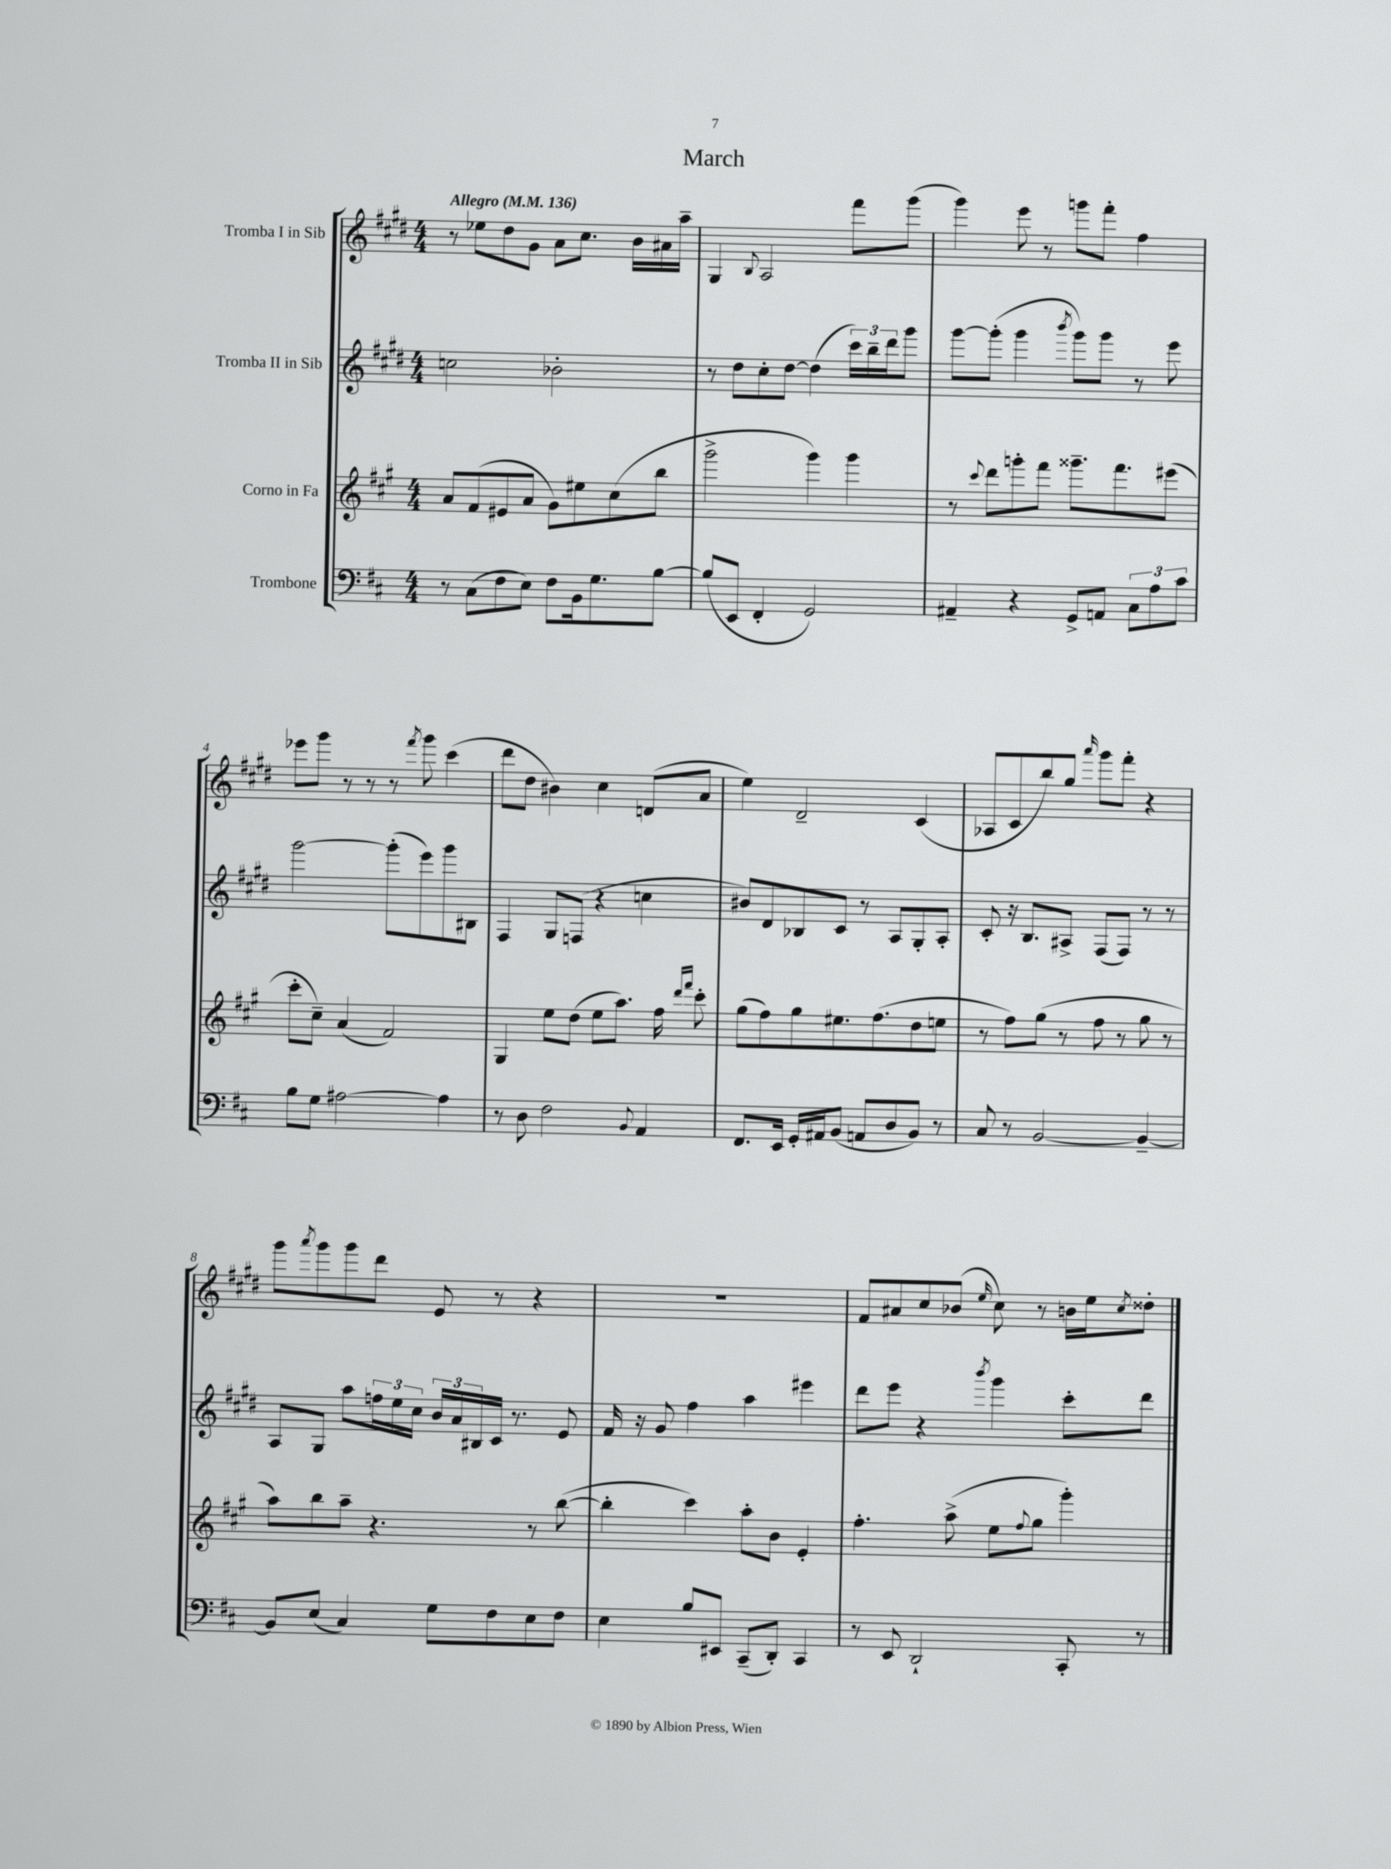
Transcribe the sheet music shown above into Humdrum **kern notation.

**kern	**kern	**kern	**kern
*staff4	*staff3	*staff2	*staff1
*clefF4	*clefG2	*clefG2	*clefG2
*k[f#c#]	*k[f#c#g#]	*k[f#c#g#d#]	*k[f#c#g#d#]
*M4/4	*M4/4	*M4/4	*M4/4
*MM136	*MM136	*MM136	*MM136
8r	8a	2cc	8r
(8C#	(8f#	.	8ee-
8F#	8e#	.	8dd#
8E)	8a	.	8g#
8F#	8g#)	2b-'	8a
16BB	8ee#	.	8.cc#
8.G	.	.	.
.	(8cc#	.	.
.	.	.	16b
[8B	8bb	.	16a#
.	.	.	16aa~
=	=	=	=
(8B]	2ggg#^	8r	4G#
8EE	.	8dd#	.
.	.	.	8qqB
4FF#'	.	8cc#'	2A
.	.	[8dd#	.
2GG)	4ggg#)	(4dd#]	.
.	4ggg#	24ccc#)	8fff#
.	.	24bb~	.
.	.	24ddd#	.
.	.	8ggg#	(8ggg#
=	=	=	=
4AA#~	8r	[8ggg#	4ggg#)
.	8qqccc#	.	.
.	8ddd	(8ggg#']	.
4r	8ggg'	4ggg#	8eee
.	8fff#	.	8r
.	.	8qbbb	.
8GG^	8.ggg##~	8ggg#)	8ggg
8AA	.	8ggg#	8fff#'
.	8.fff#	.	.
12C#	.	8r	4ff#
12A	.	.	.
.	(8eee#	8eee	.
12c#	.	.	.
=	=	=	=
8B	8ccc#'	[2ggg#	8eee-
8G	8cc#~)	.	8ggg#
[2A#	(4a	.	8r
.	.	.	8r
.	2f#)	(8ggg#']	8r
.	.	.	8qfff#
.	.	8eee)	8ggg#
4A#]	.	8ggg#	(4ccc#
.	.	8B#	.
=	=	=	=
8r	4G#	4F#	8ddd#
8D	.	.	8dd#
2F#	8ee	8G#	4b#)
.	(8dd	(8F	.
.	8ee	4r	4cc#
.	8.aa)	.	.
8qqBB	.	.	.
4AA	.	4cc	(8d
.	16ff#	.	.
.	16qqddd	.	.
.	16qqfff#	.	.
.	8ccc#'	.	8a
=	=	=	=
8.FF#	(8gg#	8b#)	4ee)
.	8ff#)	8d#	.
16EE	.	.	.
16GG'	8gg#	8B-	2d#~
16AA#	.	.	.
(8BB	8.ee#	8c#	.
8AA	.	8r	.
.	(8.ff#	.	.
8D	.	8A	.
8BB)	8dd	8G#'	(4c#
8r	8ee	8A'	.
=	=	=	=
8C#	8r	8c#'	8A-
8r	8ff#)	16r	8c#
.	.	8.B	.
[2BB	(8gg#	.	8bb)
.	8r	8A#^	8gg#
.	.	.	16qqaaa
.	8ff#	(8F#	8ggg#
.	8r	8F#)	8fff#'
4BB~_	8gg#	8r	4r
.	8r	8r	.
=	=	=	=
8BB]	8aa)	8A	8ggg#
.	.	.	8qaaa
(8E	8bb	8G#	8ggg#
4C#)	8aa~	8aa	8ggg#
.	4.r	24ff	8ddd#
.	.	24ee	.
.	.	24cc#	.
8G	.	24b	8e
.	.	24a	.
.	.	24B#	.
8F#	.	16c#	8r
.	.	8.r	.
8E	8r	.	4r
8F#	([8bb	8e	.
=	=	=	=
4E	4bb']	16f#	1r
.	.	16r	.
.	.	8g#	.
8B	4ccc#)	4ff#	.
8EE#	.	.	.
(8CC#~	8aa'	4aa	.
8DD')	8b	.	.
4CC#	4e'	4eee#	.
=	=	=	=
8r	4.ff#'	8ddd#	8f#
8EE	.	8eee	8a#
2DD`	.	4r	8cc#
.	(8aa^	.	(8b-
.	.	8qbbb	16qqee
.	8ee	4ggg#	8cc#)
.	8qqff#	.	.
.	8gg#	.	8r
8CC#'	4ggg#')	8ccc#'	16b
.	.	.	16ee
.	.	.	8qcc#
8r	.	8ddd#	8dd##'
==	==	==	==
*-	*-	*-	*-
